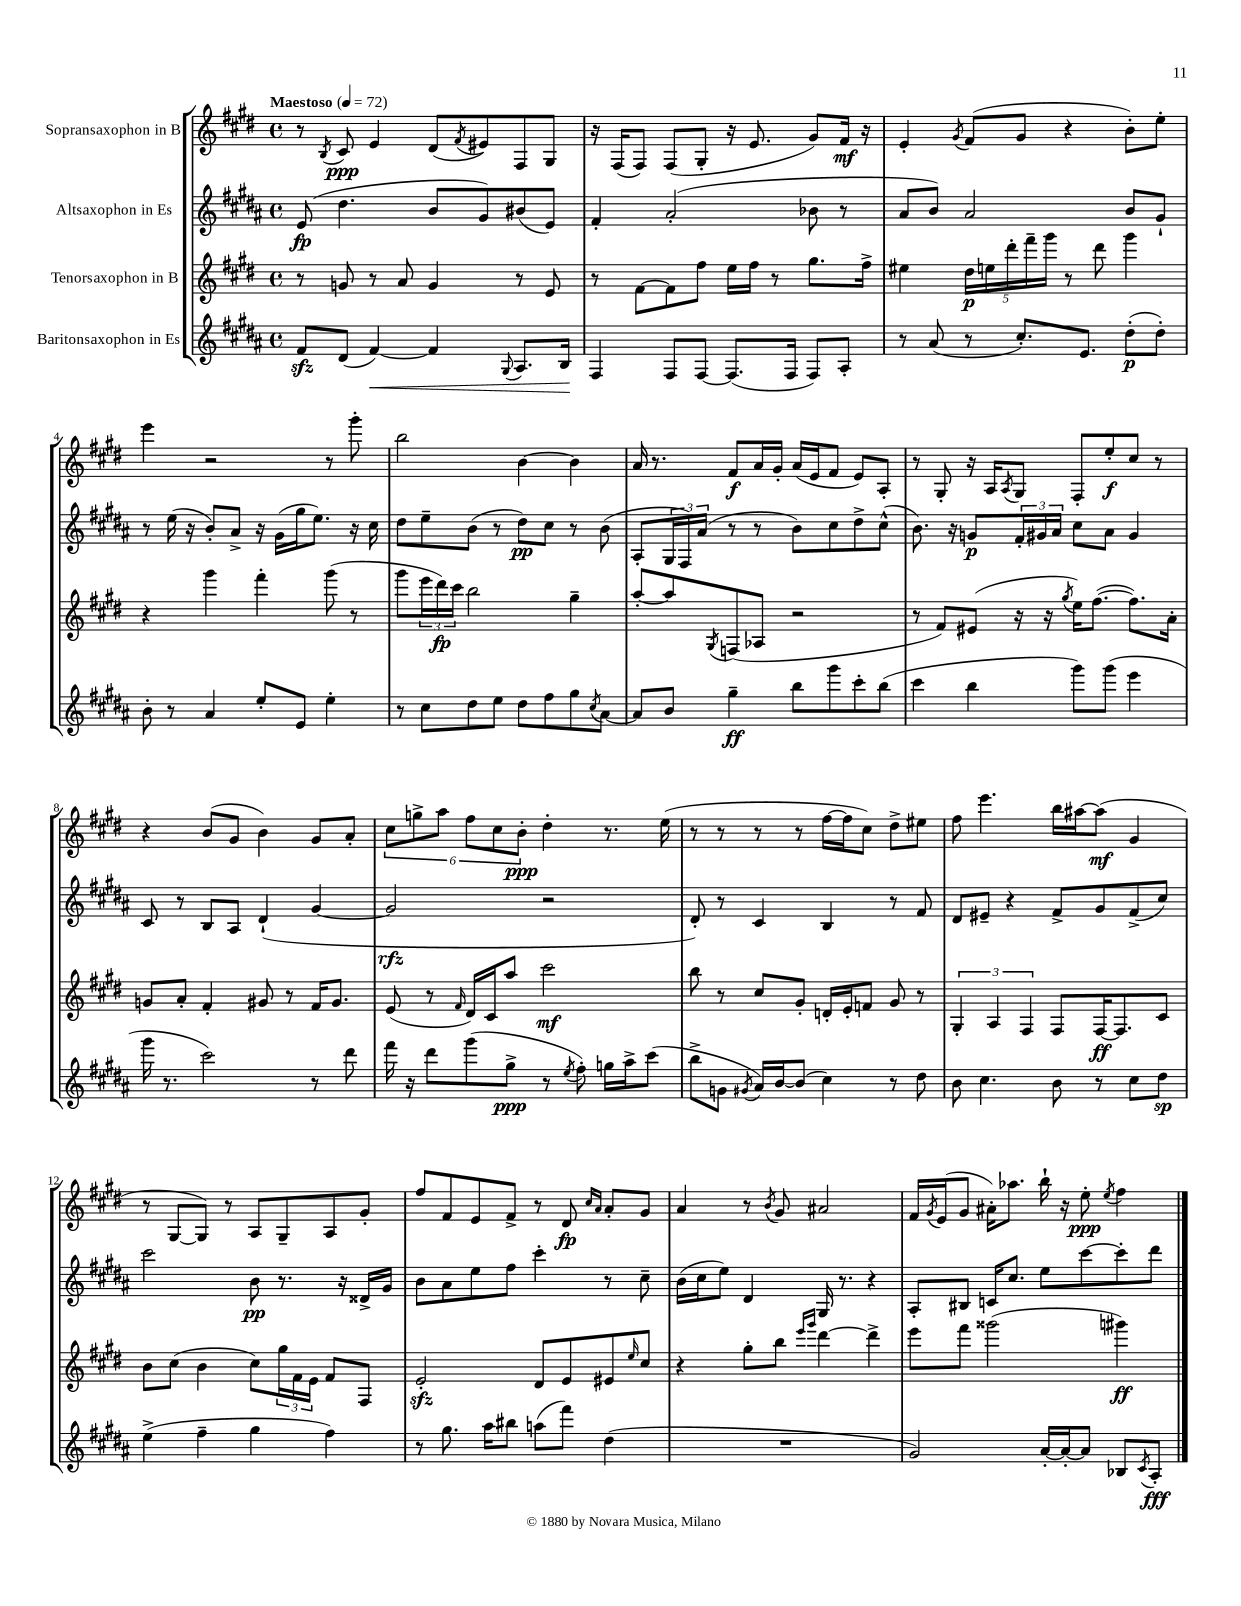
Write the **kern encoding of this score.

**kern	**kern	**kern	**kern
*staff4	*staff3	*staff2	*staff1
*clefG2	*clefG2	*clefG2	*clefG2
*k[f#c#g#d#a#]	*k[f#c#g#d#]	*k[f#c#g#d#a#]	*k[f#c#g#d#]
*M4/4	*M4/4	*M4/4	*M4/4
*met(c)	*met(c)	*met(c)	*met(c)
*MM72	*MM72	*MM72	*MM72
8f#	8r	(8e	8r
.	.	.	8qB
(8d#	8g	4.dd#	8c#
[4f#)	8r	.	4e
.	8a	.	.
4f#]	4g	8b	(8d#
.	.	.	8qf#
.	.	8g#)	8e#)
8qqG#	.	.	.
8.A#	8r	(8b#	8F#
.	8e	8e)	8G#
16B	.	.	.
=	=	=	=
4F#	8r	4f#'	16r
.	.	.	(16F#
.	[8f#	.	8F#)
8F#	8f#]	(2a#'	(8F#
[8F#	8ff#	.	8G#'
(8.F#]	16ee	.	16r
.	16ff#	.	8.e
.	8r	.	.
16F#	.	.	.
8F#)	8.gg#	8b-	8g#)
8A#'	.	8r	16f#
.	16ff#^	.	16r
=	=	=	=
8r	4ee#	8a#	4e'
(8a#	.	8b)	.
.	.	.	8qg#
8r	20dd#	2a#	(8f#
.	20ee	.	.
.	20ddd#'	.	.
8.cc#')	.	.	8g#
.	20fff#~	.	.
.	20ggg#	.	.
.	8r	.	4r
8.e	.	.	.
.	8ddd#	.	.
(8dd#'	4ggg#	8b	8b')
8dd#')	.	8g#`	8ee'
=	=	=	=
8b'	4r	8r	4eee
8r	.	(16ee	.
.	.	16r	.
4a#	4ggg#	8b')	2r
.	.	8a#^	.
8ee'	4fff#'	16r	.
.	.	(16g#	.
8e	.	16gg#	.
.	.	8.ee)	.
4ee'	(8ggg#	.	8r
.	8r	16r	8ggg#'
.	.	16cc#	.
=	=	=	=
8r	8ggg#	8dd#	2bb
8cc#	24eee	8ee~	.
.	24ddd#)	.	.
.	24ccc#	.	.
8dd#	2bb	(8b	.
8ee	.	8r	.
8dd#	.	8dd#)	[4b
8ff#	.	8cc#	.
8gg#	4gg#~	8r	4b]
8qcc#	.	.	.
[8a#	.	(8b	.
=	=	=	=
8a#]	[8aa'	8A#'	16a
.	.	.	8.r
8b	8aa]	24G#	.
.	.	24F#)	.
.	.	(24a#	.
.	8qG#	.	.
4gg#~	(8F	8r	8f#
.	8A-	8r	16a
.	.	.	16g#'
8bb	2r	8b)	(16a
.	.	.	16e
8ggg#	.	8cc#	8f#
8ccc#'	.	8dd#^	8e)
(8bb	.	(8cc#^^	8A'
=	=	=	=
4ccc#	8r	8.b)	8r
.	8f#)	.	8G#'
.	.	16r	.
4bb	(8e#	8g	16r
.	.	.	16A
.	.	.	8qA
.	16r	24f#'	8G#
.	.	24g#	.
.	16r	.	.
.	.	24a#	.
.	8qgg#	.	.
8ggg#)	16ee)	8cc#	8F#'
.	([8.ff#	.	.
(8ggg#	.	8a#	8ee'
4eee	8.ff#])	4g#	8cc#
.	.	.	8r
.	16a'	.	.
=	=	=	=
16ggg#	8g	8c#	4r
8.r	.	.	.
.	8a'	8r	.
2ccc#)	4f#'	8B	(8b
.	.	8A#	8g#
.	8g#	(4d#`	4b)
.	8r	.	.
8r	16f#	[4g#	8g#
.	8.g#	.	.
8ddd#	.	.	8a'
=	=	=	=
16fff#	(8e	2g#]	12cc#
16r	.	.	.
.	.	.	12gg^
8ddd#	8r	.	.
.	.	.	12aa
.	16qqf#	.	.
(8ggg#	16d#)	.	12ff#
.	16c#	.	.
.	.	.	12cc#
8gg#^	8aa	.	.
.	.	.	12b'
8r	2ccc#	2r	4dd#'
8qee	.	.	.
8ff#')	.	.	.
16gg	.	.	8.r
16aa#^	.	.	.
(8ccc#	.	.	.
.	.	.	(16ee
=	=	=	=
8bb^	8bb	8d#')	8r
8g	8r	8r	8r
8qg#	.	.	.
16a#)	8cc#	4c#	8r
[16b	.	.	.
(8b]	8g#'	.	8r
4cc#)	16d'	4B	[16ff#
.	16e'	.	16ff#]
.	8f	.	8cc#)
8r	8g#	8r	8dd#^
8dd#	8r	8f#	8ee#
=	=	=	=
8b	6G#'	8d#	8ff#
4.cc#	.	8e#~	4.eee
.	6A	.	.
.	.	4r	.
.	6F#	.	.
8b	8F#	8f#^	16bb
.	.	.	[16aa#
8r	[16F#	8g#	(8aa#]
.	8.F#]	.	.
8cc#	.	(8f#^	4g#
8dd#	8c#	8cc#)	.
=	=	=	=
(4ee^	8b	2ccc#	8r
.	(8cc#	.	[8G#
4ff#~	4b	.	8G#])
.	.	.	8r
4gg#	8cc#)	8b	8A
.	24gg#	8.r	8G#~
.	24f#	.	.
.	24e	.	.
4ff#)	8f#	.	8A
.	.	16r	.
.	8F#	16d##^	8g#'
.	.	16g#	.
=	=	=	=
8r	2e'	8b	8ff#
8.gg#	.	8a#	8f#
.	.	8ee	8e
16aa#	.	.	.
8bb#	.	8ff#	8f#^
(8aa	8d#	4ccc#'	8r
8fff#)	8e	.	8d#
.	.	.	16qqcc#
.	.	.	16qqa
(4dd#	8e#	8r	8a'
.	16qqee	.	.
.	8cc#	8cc#~	8g#
=	=	=	=
1r	4r	(16b	4a
.	.	16cc#	.
.	.	8ee)	.
.	8gg#'	4d#	8r
.	.	.	8qb
.	8bb	.	8g#
.	16qqeee	.	.
.	16qqggg#	.	.
.	[4ddd#	16G#	2a#
.	.	8.r	.
.	4ddd#^]	4r	.
=	=	=	=
2g#)	8eee	8A#'	16f#
.	.	.	8qg#
.	.	.	(16e
.	8fff#	8B#	8g#
.	(2ggg##	16c	16a#')
.	.	8.cc#	8.aa-
[16a#'	.	8ee	16bb`
16a#'_	.	.	16r
8a#]	.	[8ccc#	8ee'
.	.	.	8qee
8B-	4ggg#)	8ccc#']	4ff#
8qc#	.	.	.
8A#'	.	8ddd#	.
==	==	==	==
*-	*-	*-	*-
